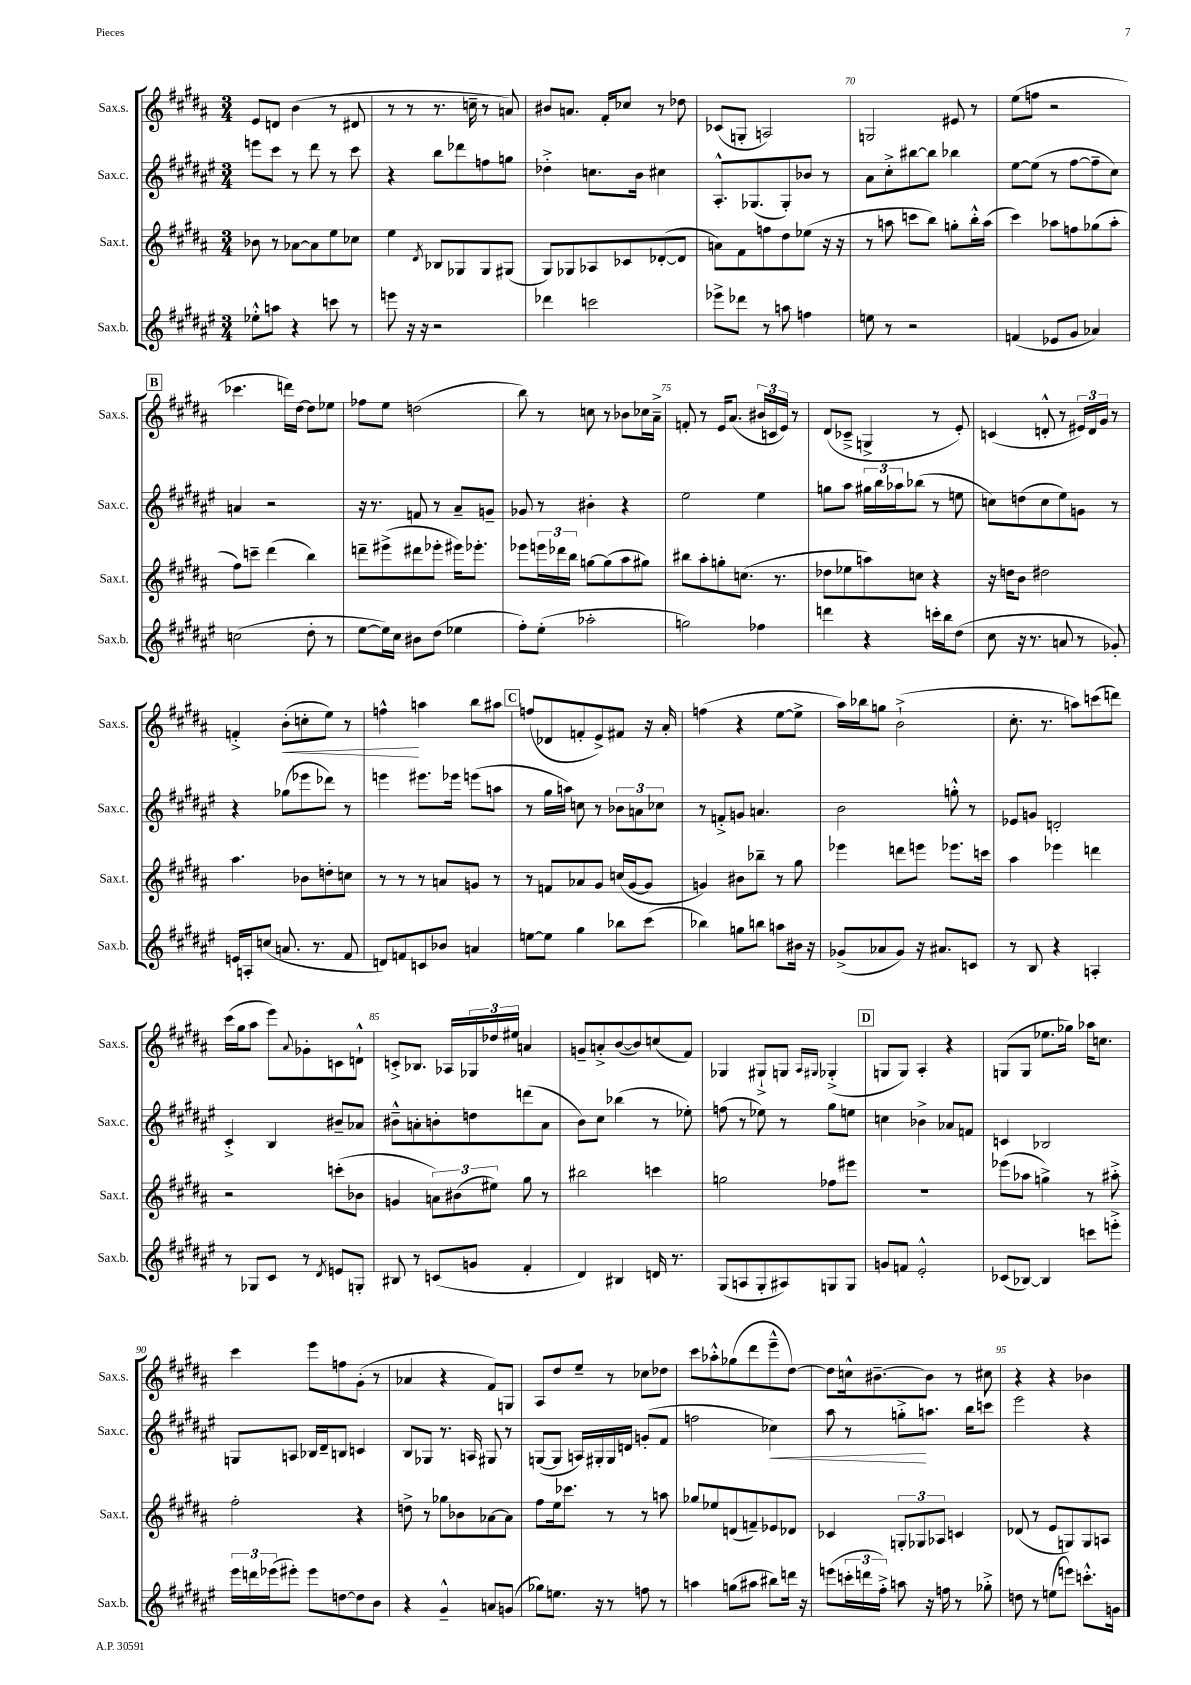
<<
\new StaffGroup <<
\new Staff = "s0" \with { instrumentName = "Sax.s." shortInstrumentName = "Sax.s." } {
    \clef treble \key b \major \numericTimeSignature \time 3/4
    e'8 d'8 b'4( r8 dis'8 |
    r8 r8 r8. c''16-- r8 a'8) |
    bis'8 a'8. fis'16-. ces''8 r8 des''8 |
    ces'8( g8-. a2) |
    g2 eis'8 r8 |
    e''8( f''8 r2 |
    \mark \markup { \box "B" } ces'''4. d'''16) dis''16~ dis''8 ees''8 |
    fes''8 e''8 d''2( |
    b''8) r8 c''8 r8 bes'8 ces''16 ais'16---> |
    f'8-. r8 e'16 ais'8.( \tuplet 3/2 { bis'16 c'16 e'16) } r8 |
    dis'8( ces'8---> g4-> r8 e'8-.) |
    c'4( d'8-.-^ r8 \tuplet 3/2 { eis'16) d'16 gis'16 } r8 |
    f'4-.-> b'8-.\<( c''8-. e''8) r8 |
    f''4-^\! a''4 b''8 ais''8 |
    \mark \markup { \box "C" } f''8( des'8 f'8-. e'8->) fis'8 r16 ais'16-. |
    f''4( r4 e''8~ e''8-> |
    ais''16) bes''16 g''8 b'2-!->( |
    cis''8.-. r8. a''8) c'''8( d'''8) |
    cis'''16( gis''16 ais''8 e'''8) \appoggiatura { ais'8 } ges'8-. c'8 d'8-!-^ |
    c'8-.-> bes8. aes16 \tuplet 3/2 { ges16 des''16 eis''16 } a'4 |
    g'8-- a'8-.-> b'8~( b'8) c''8( fis'8) |
    ges4 gis8-!-> g8 \grace { ais16 gis16 } ges4-.->( |
    \mark \markup { \box "D" } g8 g8) ais4-. r4 |
    g8( g8 ees''8. ges''16) aes''16 c''8. |
    cis'''4 e'''8 f''8 gis'8-.( r8 |
    aes'4 r4 fis'8) g8 |
    ais8 dis''8 e''8-- r8 ces''8 des''8 |
    cis'''8 aes''8-.-^ ges''8( dis'''8 e'''8---^ dis''8~) |
    dis''8 c''16-^ bis'8.~-- bis'8 r8 cis''8 |
    r4 r4 bes'4 \bar "|." |
}
\new Staff = "s1" \with { instrumentName = "Sax.c." shortInstrumentName = "Sax.c." } {
    \clef treble \key fis \major \numericTimeSignature \time 3/4
    e'''8 cis'''8 r8 dis'''8 r8 cis'''8 |
    r4 b''8 des'''8 f''8 g''8 |
    des''4-.-> c''8. b'16 cis''4 |
    ais8.-.-^ ges8.( ges8-.) bes'8 r8 |
    ais'8 cis''8-.-> bis''8~ bis''8 bes''4 |
    eis''8~ eis''8( r8 fis''8~ fis''8-- cis''8) |
    \mark \markup { \box "B" } a'4 r2 |
    r16 r8. f'8 r8 ais'8-- g'8-- |
    ges'8 r8 bis'4-. r4 |
    eis''2 eis''4 |
    g''8 ais''8 \tuplet 3/2 { gis''16 b''16 aes''16 } bes''8( r8 e''8 |
    c''8) d''8( c''8 eis''8) g'8 r8 |
    r4 ges''8( ees'''8 des'''8) r8 |
    e'''4 eis'''8. ees'''16 e'''8( a''8 |
    \mark \markup { \box "C" } r8 gis''16 a''16) c''8 r8 \tuplet 3/2 { bes'8 a'8 ces''8 } |
    r8 f'8-.-> g'8 a'4. |
    b'2 g''8-.-^ r8 |
    ees'8 g'8 d'2-. |
    cis'4-.-> b4 bis'8-- aes'8 |
    bis'8---^ a'8-. b'8-. d''8 d'''8( a'8 |
    b'8) cis''8 bes''4( r8 ees''8-.) |
    f''8( r8 ees''8) r8 gis''8 e''8 |
    \mark \markup { \box "D" } c''4 bes'4-> aes'8 f'8 |
    c'4 bes2 |
    g8 a8 bes16 dis'16-- b8 c'4 |
    b8 ges8 r8. a16 gis8 r8 |
    g8~( g8 a16) gis16-. gis16 d'16 g'8-.( fis'8 |
    f''2 ces''4\<) |
    ais''8 r8 g''8-.->\! a''8. b''16 c'''8 |
    eis'''2 r4 \bar "|." |
}
\new Staff = "s2" \with { instrumentName = "Sax.t." shortInstrumentName = "Sax.t." } {
    \clef treble \key b \major \numericTimeSignature \time 3/4
    bes'8 r8 aes'8~ aes'8 e''8 ces''8 |
    e''4 \acciaccatura { dis'8 } bes8 ges8 ges8 gis8( |
    gis8) ges8 aes8 ces'8 des'8~-.( des'8 |
    a'8) fis'8 f''8 dis''8 ees''8( r16 r16 |
    r8 a''8 c'''8 b''8) g''8-. b''16-.-^ a''16( |
    cis'''4) aes''8 f''8 ges''8( aes''8-. |
    \mark \markup { \box "B" } fis''8) c'''8-- dis'''4( b''4) |
    d'''8-- eis'''8->( dis'''8 ees'''8-. eis'''16) ees'''8.-. |
    ees'''8 \tuplet 3/2 { e'''16 des'''16 b''16 } g''8~ g''8( ais''8 gis''8) |
    bis''8 ais''8-. g''8-. c''8.( r8. |
    des''8 ees''8 a''8) c''8 r4 |
    r16 d''16 b'8 dis''2 |
    ais''4. bes'8 d''8-. c''8 |
    r8 r8 r8 a'8 g'8 r8 |
    \mark \markup { \box "C" } r8 f'8 aes'8 gis'8 c''16( gis'16~ gis'8 |
    g'4) bis'8 bes''8-- r8 gis''8 |
    ees'''4 d'''8 e'''8 ees'''8. c'''16 |
    ais''4 ees'''4 d'''4 |
    r2 c'''8-.( bes'8 |
    g'4 \tuplet 3/2 { a'8) bis'8( eis''8) } gis''8 r8 |
    bis''2 c'''4 |
    g''2 fes''8 eis'''8 |
    \mark \markup { \box "D" } R2. |
    ees'''8( aes''8 g''4->) r8 ais''8-.-> |
    fis''2-. r4 |
    d''8-> r8 ges''8 bes'8 aes'8~ aes'8 |
    fis''8 e''16 ces'''8. r8 r8 a''8 |
    ges''8 ees''8 d'8( f'8--) ees'8 des'8 |
    ces'4 \tuplet 3/2 { g8-. ges8 aes8 } c'4 |
    des'8( r8 e'8 g8) g8 a8 \bar "|." |
}
\new Staff = "s3" \with { instrumentName = "Sax.b." shortInstrumentName = "Sax.b." } {
    \clef treble \key fis \major \numericTimeSignature \time 3/4
    ees''8-.-^ a''8 r4 c'''8 r8 |
    e'''8 r16 r16 r2 |
    des'''4 c'''2 |
    ees'''8-> des'''8 r8 a''8 f''4 |
    e''8 r8 r2 |
    f'4( ees'8 gis'8 aes'4) |
    \mark \markup { \box "B" } c''2( dis''8-. r8 |
    eis''8~ eis''16) cis''16 bis'8 dis''8( ees''4 |
    fis''8-.) eis''8-.( aes''2-. |
    g''2) fes''4 |
    d'''4 r4 c'''16-. b''16 dis''8( |
    cis''8 r16 r8. a'8 r8 ges'8-.) |
    e'16 a16-. c''8( a'8. r8. fis'8 |
    d'8) f'8 c'8 bes'8 a'4 |
    \mark \markup { \box "C" } e''8~ e''8 gis''4 bes''8 cis'''8( |
    bes''4) g''8 b''8 a''8 bis'16 r16 |
    ges'8->( aes'8 ges'8) r16 ais'8. c'8 |
    r8 b8 r4 a4-. |
    r8 ges8 cis'8 r8 \acciaccatura { dis'8 } e'8 g8-. |
    bis8 r8 c'8( g'8 fis'4-. |
    dis'4) bis4 d'16 r8. |
    gis8( a8 gis8-. ais8) g8 g8 |
    \mark \markup { \box "D" } g'8 f'8 eis'2-.-^ |
    ces'8( bes8~) bes4 c'''8 e'''8-.-> |
    \tuplet 3/2 { eis'''16 d'''16 ees'''16( } eis'''8-.) eis'''8 d''8~ d''8 b'8 |
    r4 gis'4---^ a'8 g'8( |
    ges''8) e''8. r16 r8 f''8 r8 |
    a''4 g''8( ais''8 bis''8) d'''16 r16 |
    e'''8( \tuplet 3/2 { c'''16-. d'''16 fis''16-.->) } a''8 r16 f''16 r8 ges''8-.-> |
    d''8 r8 e''8( e'''8) c'''8.-.-^ g'16 \bar "|." |
}
>>
>>
\layout { \context { \Score currentBarNumber = #66 \override BarNumber.break-visibility = ##(#f #t #t) barNumberVisibility = #(every-nth-bar-number-visible 5) } }
